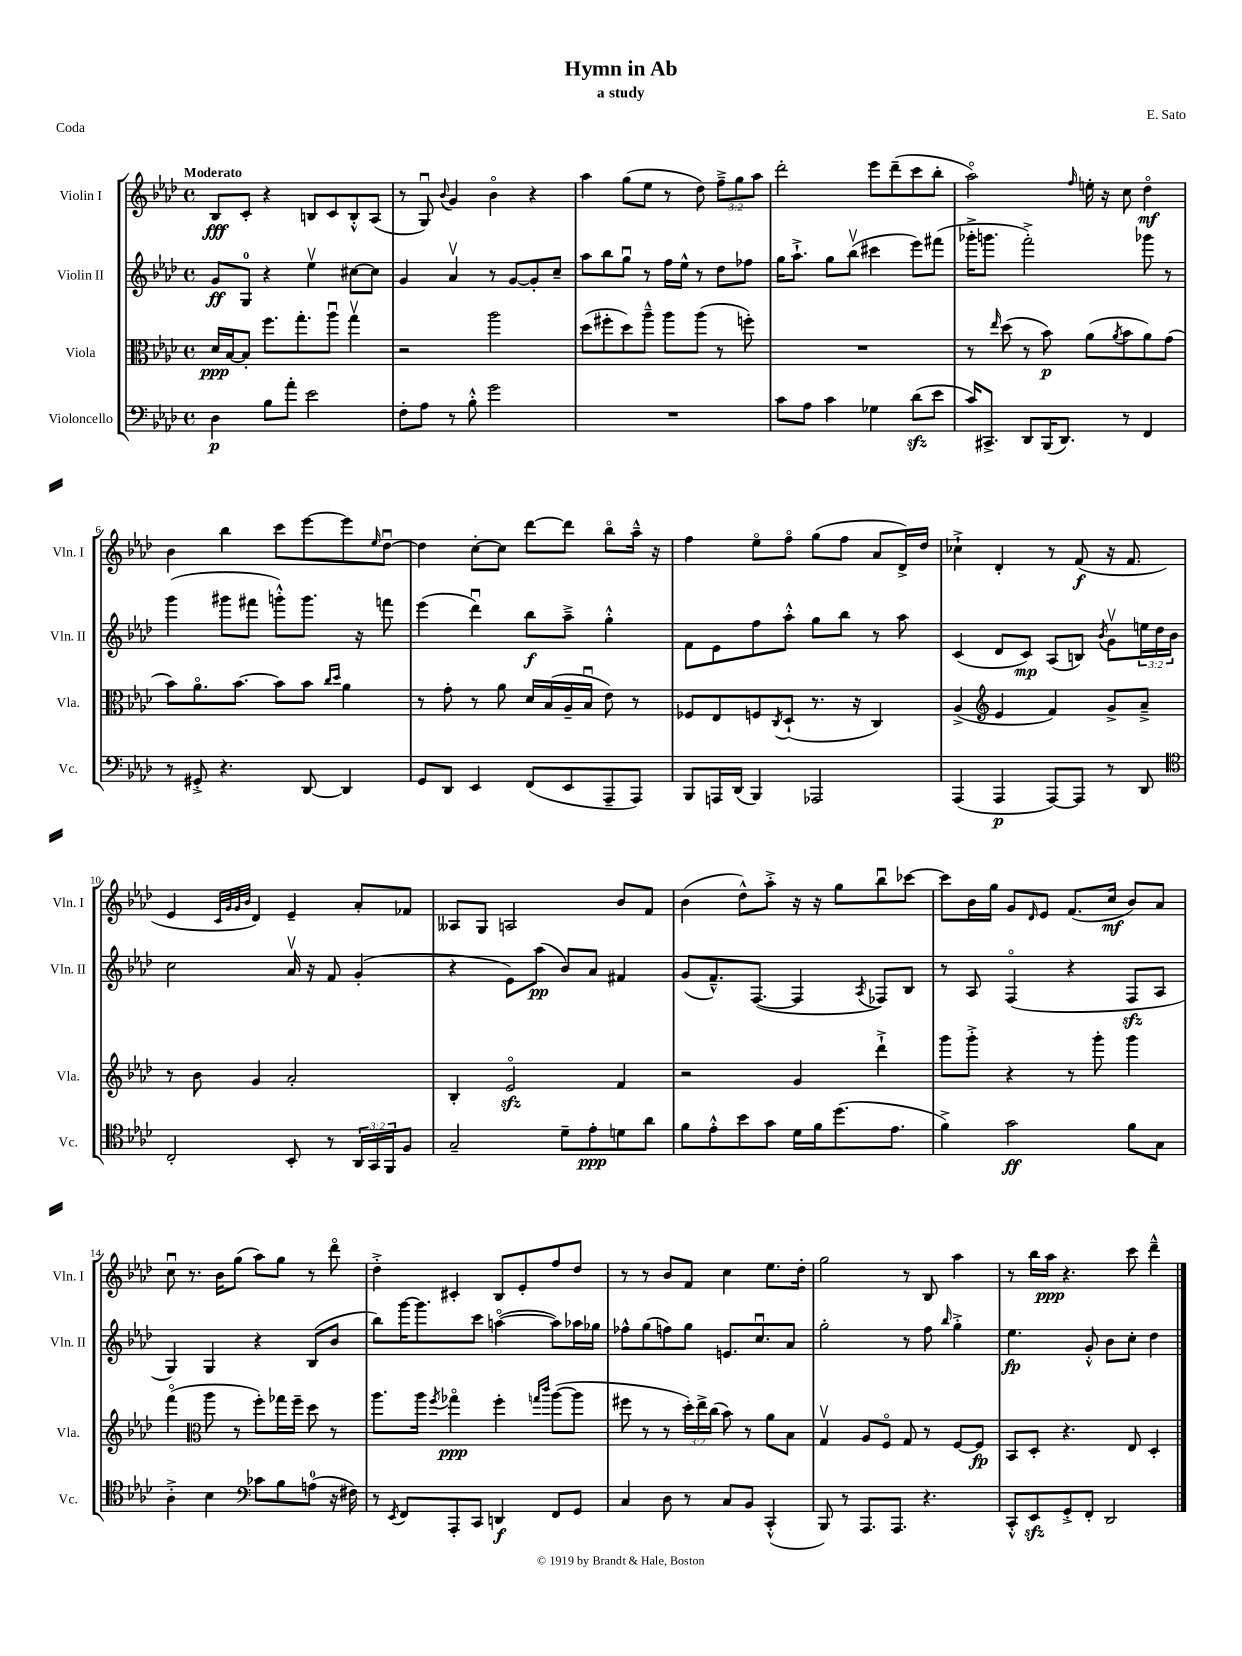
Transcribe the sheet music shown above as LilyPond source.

\header { title = "Hymn in Ab" composer = "E. Sato" subtitle = "a study" piece = "Coda" }
<<
\new StaffGroup <<
\new Staff = "s0" \with { instrumentName = "Violin I" shortInstrumentName = "Vln. I" } {
    \clef treble \key aes \major \defaultTimeSignature \time 4/4 \override Staff.TupletNumber.text = #tuplet-number::calc-fraction-text \tempo "Moderato"
    bes8\fff c'8-. r4 b8 c'8 b8-.-^ aes8( |
    r8 g8\downbow) \appoggiatura { bes'8 } g'4 bes'4\flageolet r4 |
    aes''4 g''8( ees''8 r8 des''8) \tuplet 3/2 { f''8---> g''8 aes''8 } |
    des'''2-. ees'''8 des'''8--( c'''8 bes''8-. |
    aes''2\flageolet) \grace { f''16 } e''16-. r16 c''8 des''4\flageolet\mf |
    bes'4 bes''4 c'''8 ees'''8~ ees'''8 \grace { ees''16 } des''8~\downbow |
    des''4 c''8~-. c''8 des'''8~ des'''8 bes''8\flageolet aes''16---^ r16 |
    f''4 ees''8\flageolet f''8\flageolet g''8( f''8 aes'8 des'16->) des''16 |
    ces''4-!-> des'4-. r8 f'8\f( r16 f'8. |
    ees'4 \grace { c'32 g'32 g'32 bes'32 } des'4) ees'4-- aes'8-. fes'8 |
    aeses8 g8 a2 bes'8 f'8 |
    bes'4( des''8-^) aes''8-.-> r16 r16 g''8 bes''8\downbow ces'''8~ |
    ces'''8 bes'16 g''16 g'8 \grace { des'16 } ees'8 f'8.( c''16\mf bes'8) aes'8 |
    c''8\downbow r8. bes'16 g''8( aes''8) g''8 r8 des'''8\flageolet |
    des''4-.-> cis'4-. bes8 ees'8-. f''8 des''8 |
    r8 r8 bes'8 f'8 c''4 ees''8. des''16-. |
    g''2 r8 bes8 aes''4 |
    r8 bes''16 aes''16\ppp r4. c'''8 des'''4---^ \bar "|." |
}
\new Staff = "s1" \with { instrumentName = "Violin II" shortInstrumentName = "Vln. II" } {
    \clef treble \key aes \major \defaultTimeSignature \time 4/4 \override Staff.TupletNumber.text = #tuplet-number::calc-fraction-text
    g'8\ff g8-0 r4 ees''4\upbow cis''8~ cis''8 |
    g'4 aes'4\upbow r8 g'8~ g'8-. c''8-- |
    aes''8 bes''8 g''8\downbow r8 f''16 ees''16-^ r8 des''8 fes''8 |
    g''16 aes''8.-!-> g''8 bes''8\upbow( cis'''4 ees'''8) fis'''8( |
    ges'''16-.-> g'''8. f'''2-.->) ges'''8 r8 |
    g'''4( gis'''8 fis'''8 g'''8-.-^) g'''8. r16 f'''8 |
    ees'''4( des'''4\downbow) bes''8\f aes''8---> g''4-.-^ |
    f'8 ees'8 f''8 aes''8-.-^ g''8 bes''8 r8 aes''8 |
    c'4( des'8 c'8\mp) aes8( b8) \acciaccatura { bes'8 } g'8\upbow \tuplet 3/2 { e''16 des''16 bes'16 } |
    c''2 aes'16\upbow r16 f'8 g'4-.( |
    r4 ees'8) aes''8\pp( bes'8) aes'8 fis'4 |
    g'8( f'8.---^) f8.~( f4 \acciaccatura { aes8 } fes8) bes8 |
    r8 aes8 f4\flageolet( r4 f8\sfz aes8 |
    g4) g4 r4 bes8( bes'8 |
    bes''8) g'''16~ g'''8. c'''8 a''4~\flageolet( a''8) aes''16 ges''16 |
    fes''8-^ g''8( f''8) g''8 e'8. c''8.\downbow aes'8 |
    g''2-. r8 f''8 \grace { bes''16 } g''4-.-> |
    ees''4.\fp g'8-.-^ bes'8 c''8-. des''4 \bar "|." |
}
\new Staff = "s2" \with { instrumentName = "Viola" shortInstrumentName = "Vla." } {
    \clef alto \key aes \major \defaultTimeSignature \time 4/4 \override Staff.TupletNumber.text = #tuplet-number::calc-fraction-text
    des'16\ppp bes16~ bes8-. f''8. g''8.-. aes''8\downbow g''4\upbow |
    r2 aes''2 |
    des''8( fis''8-. des''8) aes''8---^ aes''8 aes''8( r8 f''8-.) |
    R1 |
    r8 \grace { ees''16 } des''8( r8 bes'8\p) aes'8( \acciaccatura { aes'8 } bes'8 aes'8) g'8( |
    bes'8) aes'8.\flageolet bes'8.~ bes'8 bes'8 \grace { c''16 des''16 } aes'4 |
    r8 g'8-. r8 aes'8 des'16 bes16( aes16-- bes16\downbow ees'8) r8 |
    fes8 ees8 f8 \acciaccatura { c8 } des8-!( r8. r16 c4) |
    aes4->( \clef treble ees'4 f'4) g'8-> aes'8---> |
    r8 bes'8 g'4 aes'2-. |
    bes4-. ees'2\flageolet\sfz f'4 |
    r2 g'4 des'''4-!-> |
    g'''8 g'''8-.-> r4 r8 g'''8-. g'''4 |
    f'''4\flageolet( \clef alto aes''8 r8 f''8-.) ges''16 f''16-- des''8 r8 |
    aes''8. aes''16 \acciaccatura { f''8 } ges''4\flageolet\ppp f''4-. \grace { g''16 c'''16 } aes''8~( aes''8 |
    fis''8 r8 r8 \tuplet 3/2 { des''16-.) ees''16-> c''16( } bes'8) r8 aes'8 bes8 |
    g4\upbow aes8 f8\flageolet g8 r8 f8~ f8\fp |
    bes,8 des8-. r4. ees8 des4-. \bar "|." |
}
\new Staff = "s3" \with { instrumentName = "Violoncello" shortInstrumentName = "Vc." } {
    \clef bass \key aes \major \defaultTimeSignature \time 4/4 \override Staff.TupletNumber.text = #tuplet-number::calc-fraction-text
    des4\p bes8 aes'8-. ees'2 |
    f8-. aes8 r8 bes8-.-^ g'2 |
    R1 |
    c'8 aes8 c'4 ges4 des'8\sfz( ees'8 |
    c'16) cis,8.-> des,8 bes,,16( des,8.) r8 f,4 |
    r8 gis,8-.-> r4. des,8~ des,4 |
    g,8 des,8 ees,4 f,8( ees,8 aes,,8-- aes,,8) |
    bes,,8 a,,16 des,16( bes,,4) aes,,2 |
    aes,,4( aes,,4\p aes,,8~) aes,,8 r8 des,8 |
    \clef tenor c2-. bes,8-. r8 \tuplet 3/2 { aes,16 g,16 f,16 } f8 |
    g2-- des'8-- ees'8-.\ppp d'8 aes'8 |
    f'8 ees'8-.-^ bes'8 g'8 des'16 f'16 des''8.( ees'8. |
    f'4->) g'2\ff f'8 g8 |
    aes4-.-> bes4 \clef bass ces'8 bes8 a8-0( r16 fis16) |
    r8 \acciaccatura { ees,8 } f,8 aes,,8-. c,8 d,4\f f,8 g,8 |
    c4 des8 r8 c8 bes,8 c,4-.-^( |
    bes,,8) r8 aes,,8. aes,,8. r4. |
    c,8-.-^ ees,8\sfz g,8-.-> f,8-. des,2 \bar "|." |
}
>>
>>
